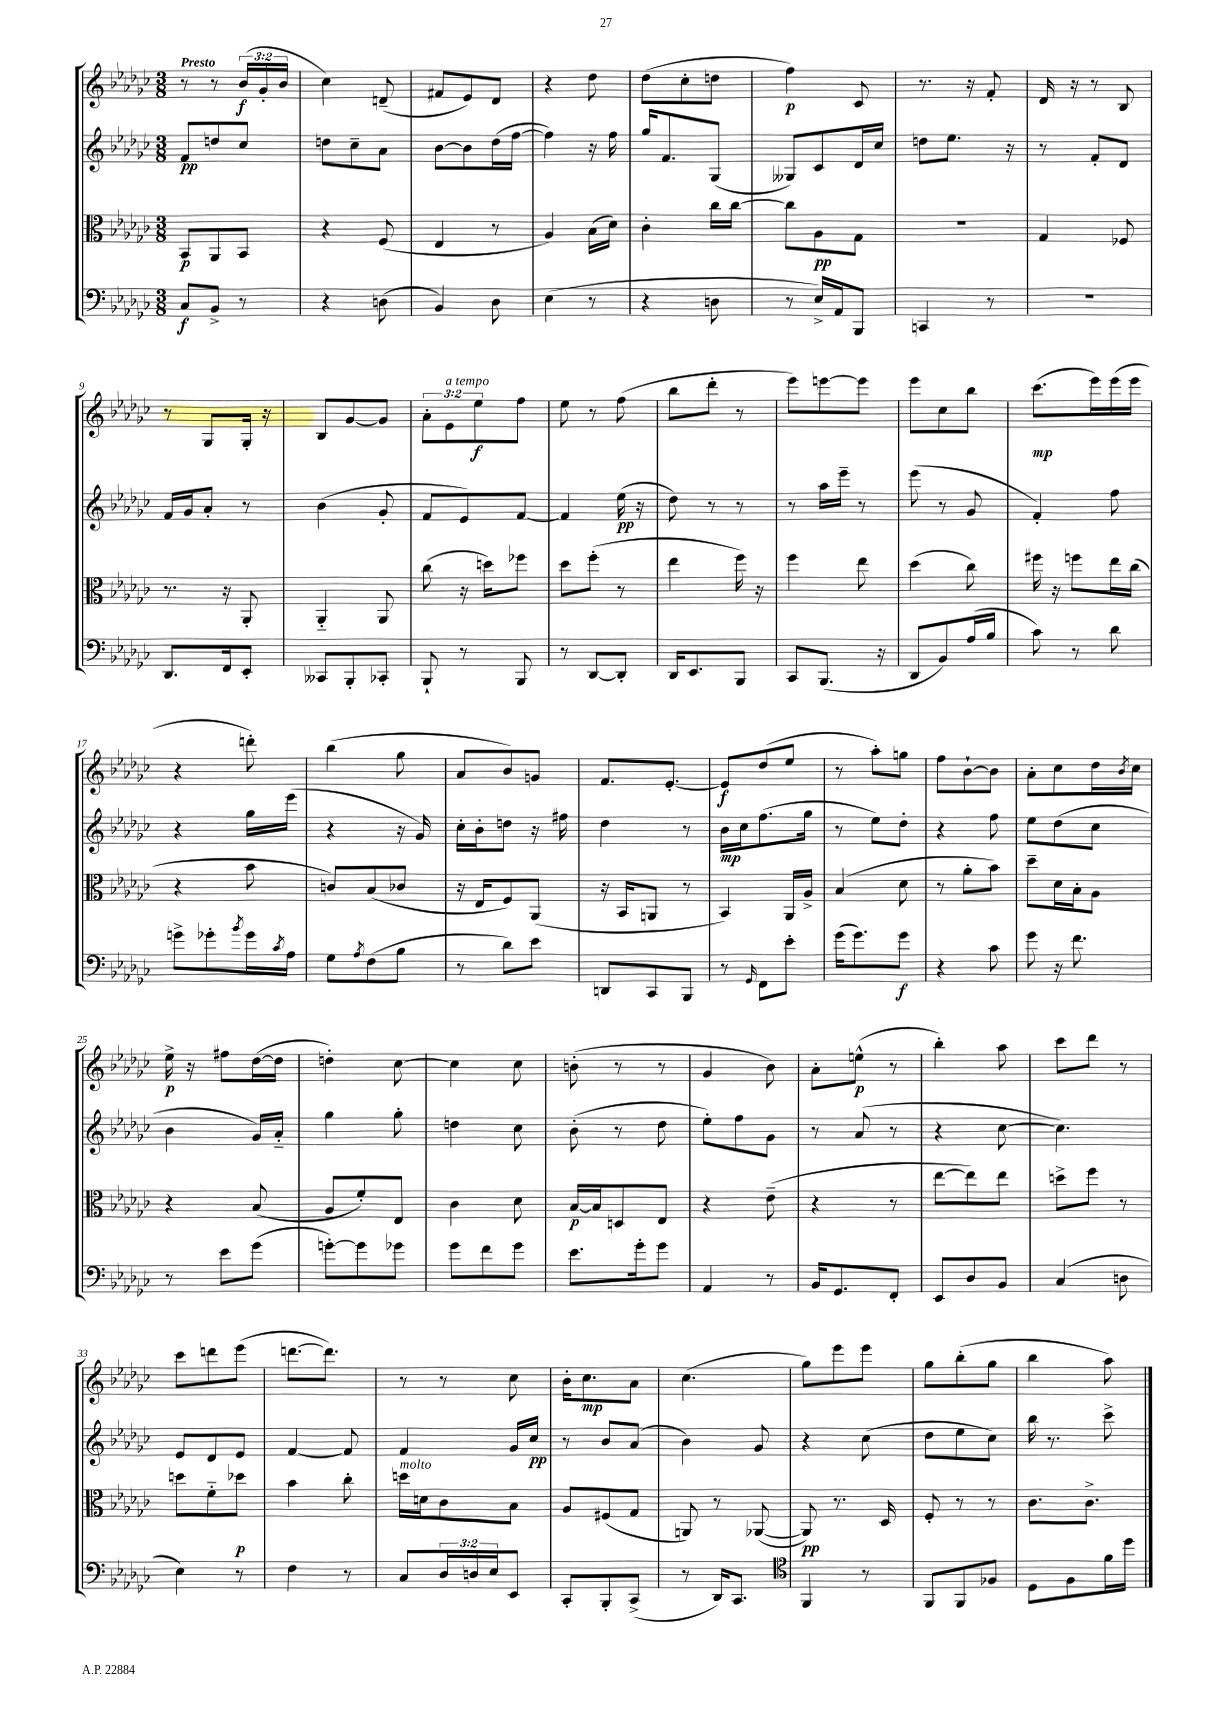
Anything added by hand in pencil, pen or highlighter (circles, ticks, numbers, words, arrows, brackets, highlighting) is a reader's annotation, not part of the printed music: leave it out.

**kern	**kern	**kern	**kern
*staff4	*staff3	*staff2	*staff1
*clefF4	*clefC3	*clefG2	*clefG2
*k[b-e-a-d-g-c-]	*k[b-e-a-d-g-c-]	*k[b-e-a-d-g-c-]	*k[b-e-a-d-g-c-]
*M3/8	*M3/8	*M3/8	*M3/8
8C-	8BB-	8f	8r
8BB-^	8AA-	8dd	8r
8r	8BB-	8cc-	(24b-
.	.	.	24g-'
.	.	.	24b-
=	=	=	=
4r	4r	8dd	4cc-)
.	.	8cc-~	.
(8D	(8F	8a-	(8d~
=	=	=	=
4BB-)	4E-	[8b-	8f#
.	.	8b-]	8e-)
8D-	8r	(16dd-	8d-
.	.	[16ff	.
=	=	=	=
(4E-	4A-)	4ff])	4r
8r	(16B-	16r	8dd-
.	16d-)	16ff	.
=	=	=	=
4r	4c-'	16gg-	(8dd-
.	.	8.f	.
.	.	.	8cc-'
8D	16cc-	(8G-	8dd
.	[16cc-	.	.
=	=	=	=
8r	8cc-]	8G--)	4ff)
16E-^)	8A-	8c-	.
16AA-	.	.	.
8BBB-	8G-	16d-	8c-
.	.	16cc-	.
=	=	=	=
4CC	4.r	8dd	8.r
.	.	8.ee-	.
.	.	.	16r
8r	.	.	8f'
.	.	16r	.
=	=	=	=
4.r	4G-	8r	16d-
.	.	.	16r
.	.	8f'	8r
.	8F-	8d-	8B-
=	=	=	=
8.DD-	8.r	16f	8r
.	.	16g-	.
.	.	8a-'	8G-
16FF	16r	.	.
8EE-'	8AA-'	8r	16G-'
.	.	.	16r
=	=	=	=
8CC--	4AA-'~	(4b-	8B-
8BBB-'	.	.	[8g-
8CC-'	8AA-	8g-'	8g-]
=	=	=	=
8BBB-`	(8cc-	8f	12a-'
.	.	.	12e-
8r	16r	8e-)	.
.	.	.	12ee-
.	16dd)	.	.
8BBB-	8ff-	[8f	8ff
=	=	=	=
8r	8dd-	4f]	8ee-
[8DD-	(8ff'	.	8r
8DD-']	8r	(16ee-	(8ff
.	.	16r	.
=	=	=	=
16DD-	4ee-	8dd-)	8bb-
8.EE-	.	.	.
.	.	8r	8ddd-'
8BBB-	16ff)	8r	8r
.	16r	.	.
=	=	=	=
8CC-	4ff	8r	8eee-)
(8.BBB-	.	16aa-	[8eee
.	.	16eee-~	.
.	8ee-	8r	8eee]
16r	.	.	.
=	=	=	=
8DD-	(4dd-	(8eee-	8eee-
8BB-)	.	8r	8cc-
(16A-	8cc-)	8g-	8bb-
16B-	.	.	.
=	=	=	=
8c-)	16ff#	4f')	(8.ccc-
.	16r	.	.
8r	8ff	.	.
.	.	.	16eee-)
8d-	16ee-	8ff	(16eee-
.	(16cc-	.	16eee-
=	=	=	=
8g^	4r	4r	4r
8g-'	.	.	.
8qb-	.	.	.
16g-	8b-	16gg-	8ddd')
8qc-	.	.	.
16A-	.	(16eee-	.
=	=	=	=
8G-	8c)	4r	(4bb-
8qA-	.	.	.
(8F	(8B-	.	.
8B-	8c-	16r	8gg-
.	.	16g-)	.
=	=	=	=
8r	16r	16cc-'	8a-
.	16E-	16b-'	.
8d-)	8F)	8dd	8b-)
8e-	(8AA-	16r	8g
.	.	16ff#	.
=	=	=	=
8DD	16r	4dd-	8.f
.	16BB-	.	.
8CC-	8AA	.	.
.	.	.	[8.e-'
8BBB-	8r	8r	.
=	=	=	=
8r	4BB-)	16b-	8e-]
.	.	16cc-	.
16qqGG-	.	.	.
8FF	.	(8.ff	(8dd-
8e-'	16AA-	.	8ee-
.	16A-^	16gg-	.
=	=	=	=
(16g-	(4B-	8r	8r
8.g-)	.	.	.
.	.	8ee-)	8aa-')
8g-	8d-	8dd-'	8gg
=	=	=	=
4r	8r	4r	8ff
.	8a-'	.	[8b-`
8c-	8b-)	8ff	8b-]
=	=	=	=
8g-	8dd-~	8ee-	8a-'
16r	16d-	(8dd-	8cc-
8.f	16B-'	.	.
.	8A-	8cc-	16dd-
.	.	.	8qb-
.	.	.	16cc-
=	=	=	=
8r	4r	4b-	16ee-^
.	.	.	16r
8e-	.	.	8ff#
(8g-	(8B-	16g-)	([16dd-
.	.	16a-'~	16dd-]
=	=	=	=
[8g')	8A-	4gg-	4dd')
8g]	8f')	.	.
8g-	8E-	8gg-'	[8cc-
=	=	=	=
8g-	4c-	4dd	4cc-]
8f	.	.	.
8g-	8d-	8cc-	8cc-
=	=	=	=
8.e-	[16B-	(8b-'	(8b'
.	16B-]	.	.
.	8D	8r	8r
16g-'	.	.	.
8g-	8E-	8dd-	8r
=	=	=	=
4AA-	4r	8ee-')	4g-
.	.	8ff	.
8r	(8e-~	8g-	8b-)
=	=	=	=
16BB-	4r	8r	8a-'
8.GG-	.	.	.
.	.	(8a-	(8ee^^
8FF'	8r	8r	8r
=	=	=	=
8EE-	[8ee-	4r	4bb-')
8D-	8ee-])	.	.
8BB-	8ee-	[8cc-	8aa-
=	=	=	=
(4C-	8dd^	4.cc-])	8ccc-
.	8ff	.	8ddd-
8D	8r	.	8r
=	=	=	=
4E-)	8dd	8e-	8ccc-
.	8f'~	8d-	8ddd
8r	8dd-	8e-	(8eee-
=	=	=	=
4F	4b-	[4f	[8.ddd
.	.	.	8.ddd])
8r	8cc-'	8f]	.
=	=	=	=
8C-	16dd	4f	8r
.	16d	.	.
24D-	8c-	.	8r
24D	.	.	.
24E-	.	.	.
8EE-	8B-	16g-	8cc-
.	.	16cc-	.
=	=	=	=
8CC-'	8A-	8r	16b-'
.	.	.	8.cc-
8BBB-'	(8F#	8b-	.
(8CC-^	8G-	(8a-	8a-
=	=	=	=
8r	8AA)	4b-)	(4.cc-
16DD-)	8r	.	.
8.CC-	.	.	.
.	([8AA-	8g-	.
=	=	=	=
*clefC4	*	*	*
4FF	8AA-])	4r	8gg-)
.	8.r	.	8eee-
8r	.	(8cc-	8eee-
.	16D-	.	.
=	=	=	=
8FF	8F'	8dd-	8gg-
8FF	8r	8ee-	(8bb-'
8F-	8r	8cc-)	8gg-
=	=	=	=
8D-	8.c-	16bb-	4bb-
.	.	8.r	.
8F	.	.	.
.	8.c-^	.	.
16f	.	8ccc-^	8aa-)
16dd-	.	.	.
==	==	==	==
*-	*-	*-	*-
